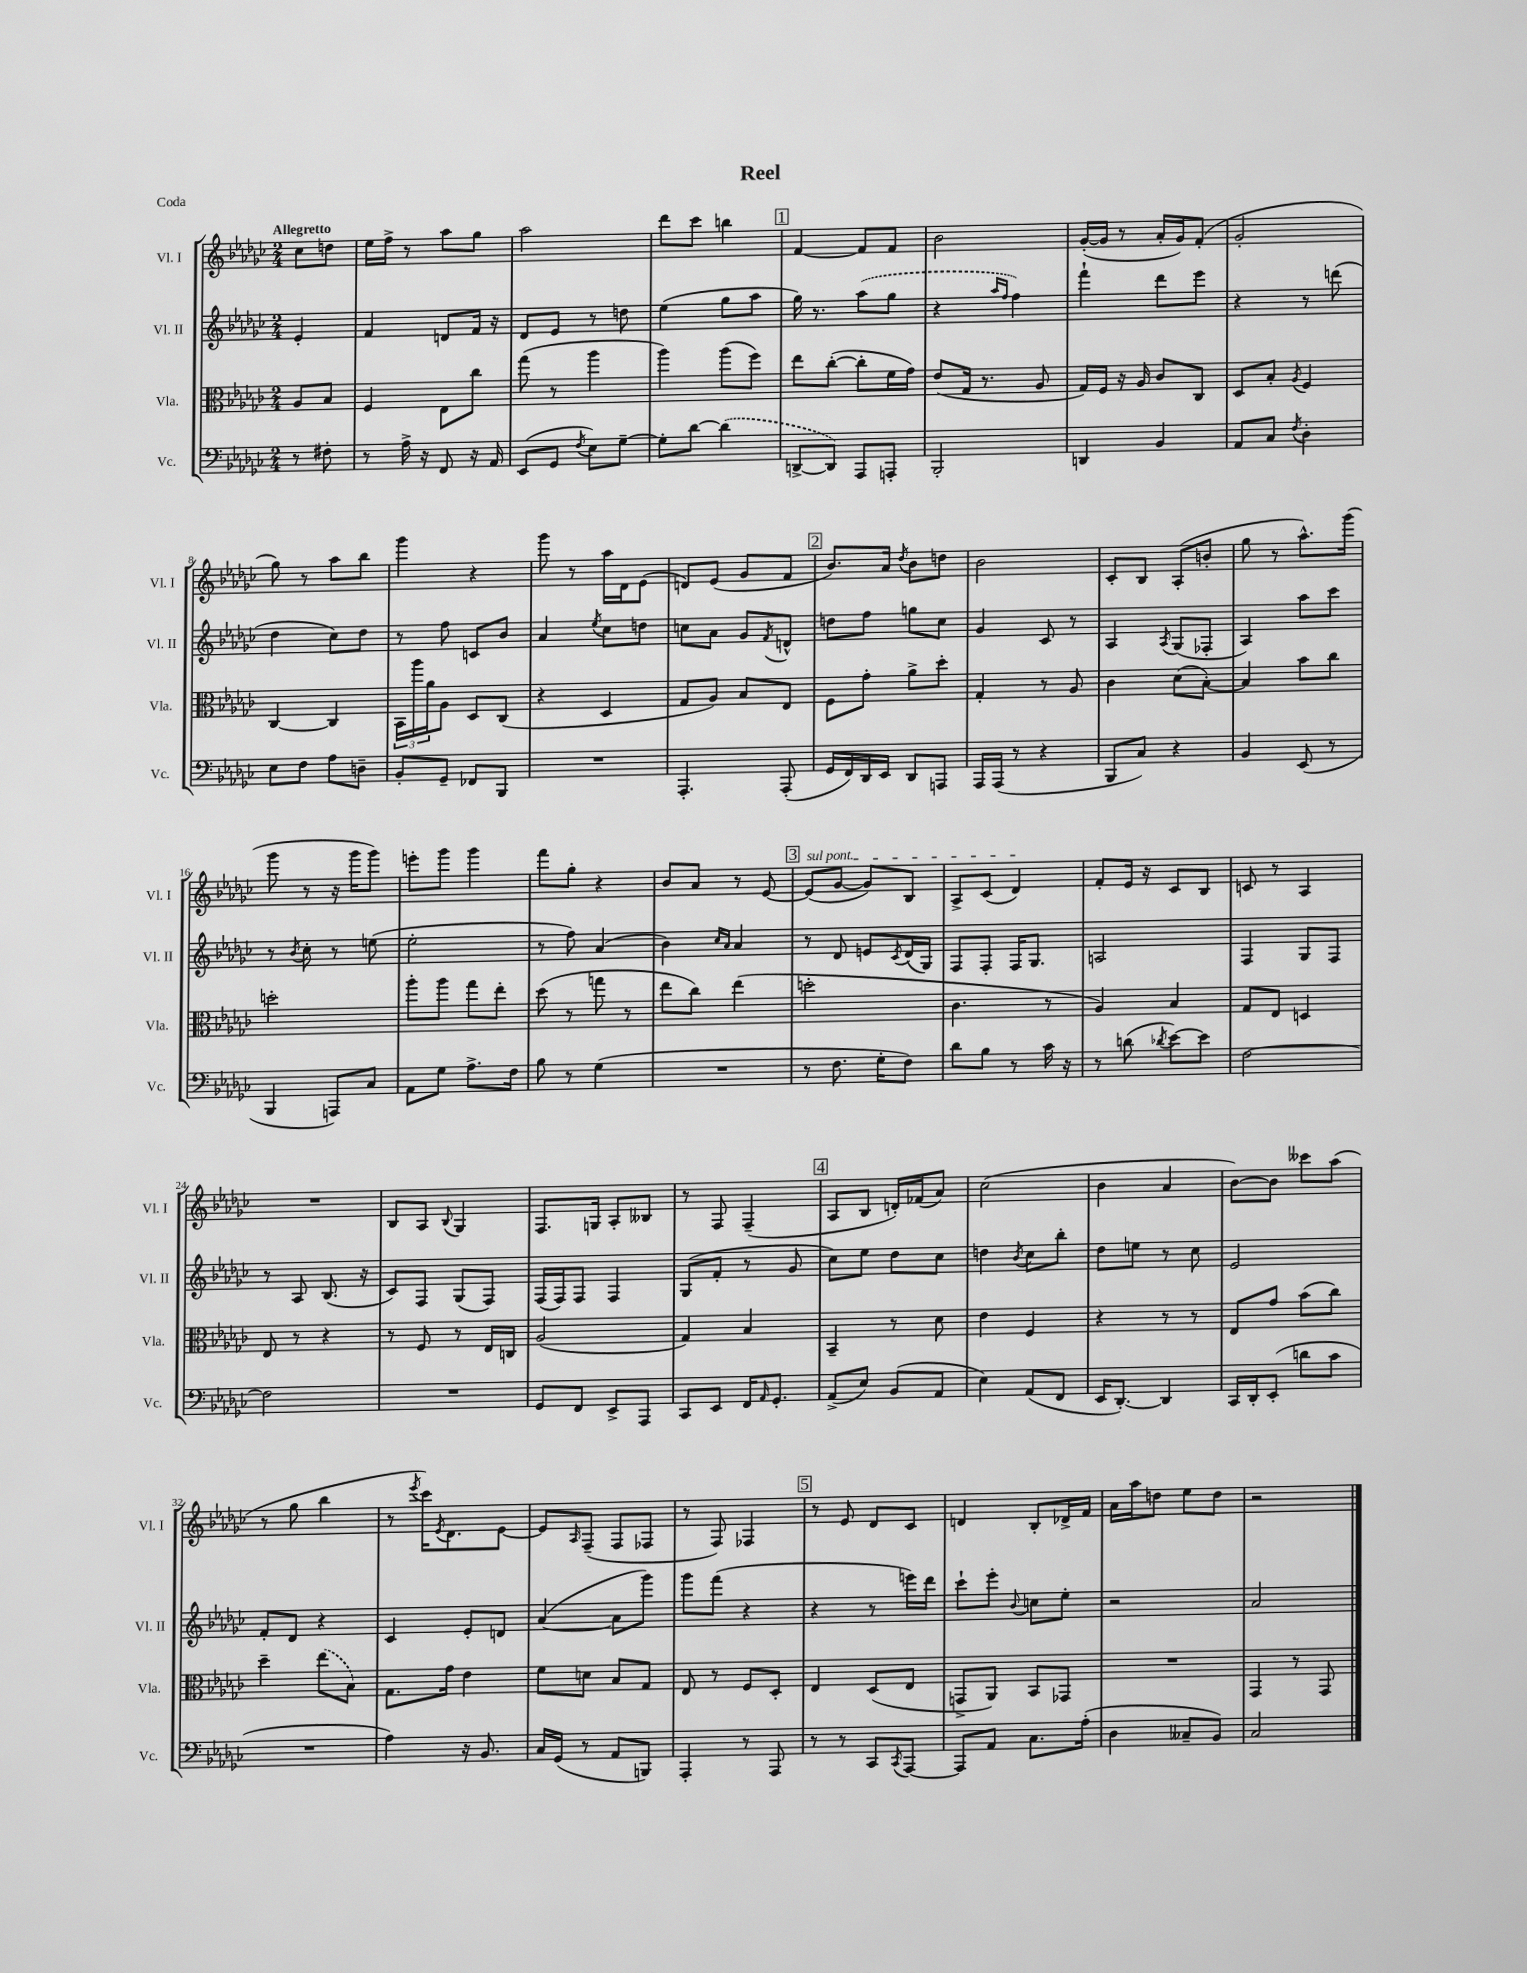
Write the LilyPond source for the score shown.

\header { title = "Reel" piece = "Coda" }
<<
\new StaffGroup <<
\new Staff = "s0" \with { instrumentName = "Vl. I" shortInstrumentName = "Vl. I" } {
    \clef treble \key ges \major \numericTimeSignature \time 2/4 \partial 4 \tempo "Allegretto"
    ces''8 d''8 |
    ees''16 f''16-> r8 aes''8 ges''8 |
    aes''2 |
    des'''8 ces'''8 b''4 |
    \mark \markup { \box "1" } f'4~ f'8 f'8 |
    bes'2 |
    ges'16~-.( ges'16 r8 aes'16-. ges'16) f'8-.( |
    ges'2-. |
    ges''8) r8 aes''8 bes''8 |
    ges'''4 r4 |
    ges'''8 r8 aes''16 des'16 ees'8( |
    d'8) ees'8( ges'8 f'8 |
    \mark \markup { \box "2" } bes'8.) aes'16 \acciaccatura { des''8 } bes'8 d''8 |
    bes'2 |
    ces'8-. bes8 aes8-.( b'8-. |
    ges''8 r8 aes''8.-^) ges'''16( |
    ges'''8 r8 r16 ges'''16 ges'''8) |
    e'''8-. ges'''8 ges'''4 |
    f'''8 ges''8-. r4 |
    bes'8 aes'8 r8 ees'8~ |
    \mark \markup { \box "3" } \once \override TextSpanner.bound-details.left.text = \markup { \italic "sul pont." } ees'8\startTextSpan( ges'8~ ges'8) bes8 |
    aes8-> ces'8( des'4\stopTextSpan) |
    f'8-. ees'16 r16 ces'8 bes8 |
    c'8 r8 aes4 |
    R2 |
    bes8 aes8 \appoggiatura { bes8 } ges4 |
    f8. g16 aes8-. beses8 |
    r8 f8 f4--( |
    \mark \markup { \box "4" } aes8 bes8 d'16-.) fes'16( aes'8) |
    ces''2( |
    bes'4 aes'4 |
    bes'8~) bes'8 ceses'''8 aes''8( |
    r8 ges''8 bes''4 |
    r8 \acciaccatura { ees'''8 } ces'''16) \acciaccatura { ees'8 } des'8. ees'8~ |
    ees'8 \grace { aes16 } f8--( f8 fes8 |
    r8 f8) fes4 |
    \mark \markup { \box "5" } r8 ees'8 des'8 ces'8 |
    d'4 bes8-. des'16-> f'16 |
    aes'16 aes''16 d''8 ees''8 d''8 |
    r2 \bar "|." |
}
\new Staff = "s1" \with { instrumentName = "Vl. II" shortInstrumentName = "Vl. II" } {
    \clef treble \key ges \major \numericTimeSignature \time 2/4 \partial 4
    ees'4-. |
    f'4 d'8 f'16 r16 |
    des'8 ees'8 r8 d''8 |
    ees''4( ges''8 aes''8 |
    \mark \markup { \box "1" } ges''16) r8. \once \slurDashed aes''8( ges''8 |
    r4 \grace { aes''16 f''16 } f''4) |
    f'''4-! des'''8 ees'''8 |
    r4 r8 d'''8( |
    des''4 ces''8) des''8 |
    r8 f''8 c'8 bes'8 |
    aes'4 \acciaccatura { ees''8 } ces''8 d''8 |
    c''8 aes'8 ges'8 \acciaccatura { f'8 } d'8-^ |
    \mark \markup { \box "2" } d''8 f''8 g''8 ces''8 |
    ges'4 ces'8 r8 |
    aes4 \acciaccatura { aes8 } ges8( fes8-. |
    aes4) aes''8 ces'''8 |
    r8 \acciaccatura { bes'8 } ces''8-. r8 e''8( |
    ees''2-. |
    r8 f''8) aes'4( |
    bes'4) \grace { ces''16 aes'16 } aes'4 |
    \mark \markup { \box "3" } r8 des'8 e'8 \acciaccatura { ces'8 } des'16( ges16) |
    f8 f8-. f16 ges8. |
    a2 |
    f4 ges8 f8 |
    r8 aes8 bes8.( r16 |
    ces'8) f8 ges8( f8) |
    f16( f16) f8 f4 |
    ges8( f'8-. r8 ges'8 |
    \mark \markup { \box "4" } ces''8) ees''8 des''8 ces''8 |
    d''4 \acciaccatura { bes'8 } ces''8 bes''8-. |
    des''8 e''8 r8 ces''8 |
    ees'2 |
    f'8-. des'8 r4 |
    ces'4 ees'8-. d'8 |
    aes'4~( aes'8 ges'''8) |
    ges'''8 f'''8( r4 |
    \mark \markup { \box "5" } r4 r8 e'''16) des'''16 |
    ces'''8-! ees'''8-. \appoggiatura { bes'8 } c''8 ees''8-. |
    r2 |
    aes'2 \bar "|." |
}
\new Staff = "s2" \with { instrumentName = "Vla." shortInstrumentName = "Vla." } {
    \clef alto \key ges \major \numericTimeSignature \time 2/4 \partial 4
    aes8 bes8 |
    f4 ees8 ces''8 |
    ges''8( r8 aes''4 |
    aes''4) aes''8( f''8) |
    \mark \markup { \box "1" } ees''8 ces''8~-.( ces''8-. f'16 ges'16) |
    ees'8( ges16 r8. aes8 |
    ges16) f16 r16 aes16 ces'8 ces8 |
    des8 bes8-. \acciaccatura { aes8 } f4 |
    ces4~ ces4 |
    \tuplet 3/2 { bes,16 aes''16 aes'16 } aes8 des8 ces8( |
    r4 des4 |
    ges8 aes8) bes8 ees8 |
    \mark \markup { \box "2" } f8 ges'8-. aes'8-> des''8-. |
    ges4-. r8 aes8 |
    ces'4 des'8( bes8~-.) |
    bes4 bes'8 ces''8 |
    d''2-. |
    aes''8-. aes''8 ges''8 ees''8-. |
    des''8( r8 g''8 r8 |
    ees''8 ces''8) ees''4( |
    \mark \markup { \box "3" } d''2-. |
    ces'4. r8 |
    aes4) bes4 |
    ges8 ees8 d4 |
    ees8 r8 r4 |
    r8 f8 r8 ees16 c16 |
    aes2( |
    ges4) bes4 |
    \mark \markup { \box "4" } bes,4-- r8 des'8 |
    ees'4 f4 |
    r4 r8 r8 |
    ees8 ges'8 bes'8( ces''8) |
    des''4-- \once \slurDashed ees''8( bes8) |
    ges8. ges'16 ees'4 |
    f'8 d'8 bes8 ges8 |
    ees8 r8 f8 des8-. |
    \mark \markup { \box "5" } ees4 des8( ees8 |
    g,8-> aes,8) bes,8 ges,8 |
    R2 |
    ges,4 r8 ges,8 \bar "|." |
}
\new Staff = "s3" \with { instrumentName = "Vc." shortInstrumentName = "Vc." } {
    \clef bass \key ges \major \numericTimeSignature \time 2/4 \partial 4
    r8 fis8-. |
    r8 aes16-> r16 f,8 r16 aes,16 |
    ees,8( ges,8 \acciaccatura { f8 } ees8) ges8~-- |
    ges8-. des'8~ \once \slurDashed des'4( |
    \mark \markup { \box "1" } d,8~-> d,8) aes,,8 a,,8-. |
    bes,,2-. |
    d,4 bes,4 |
    aes,8 ces8 \acciaccatura { f8 } des4-. |
    ees8 f8 aes8 d8-- |
    bes,8-. ges,8-- fes,8 bes,,8 |
    R2 |
    aes,,4.-. aes,,8-.( |
    \mark \markup { \box "2" } ges,16 f,16) des,16 ees,16 des,8 a,,8 |
    aes,,16 aes,,16( r8 r4 |
    bes,,8 ces8) r4 |
    bes,4 ees,8( r8 |
    bes,,4 a,,8) ces8 |
    aes,8 ges8 aes8.-> f16 |
    bes8 r8 ges4( |
    R2 |
    \mark \markup { \box "3" } r8 f8. ges16-. f8) |
    des'8 bes8 r8 ces'16 r16 |
    r8 d'8( \acciaccatura { des'8 } ees'8~) ees'8 |
    f2~ |
    f2 |
    R2 |
    ges,8 f,8 ees,8-> aes,,8 |
    ces,8 ees,8 f,16 \grace { aes,16 } ges,8.-. |
    \mark \markup { \box "4" } aes,8->( ees8) bes,8( aes,8 |
    ees4) aes,8( f,8 |
    ees,16 des,8.~-.) des,4 |
    ces,16 des,16-. ees,8-.( d'8 ces'8 |
    R2 |
    aes4) r16 bes,8. |
    ces16 ges,16( r8 aes,8 b,,8) |
    aes,,4-. r8 aes,,8 |
    \mark \markup { \box "5" } r8 r8 ces,8 \acciaccatura { ces,8 } aes,,8~ |
    aes,,8 aes,8 ces8. aes16-.( |
    des4 ceses8-- bes,8) |
    ces2 \bar "|." |
}
>>
>>
